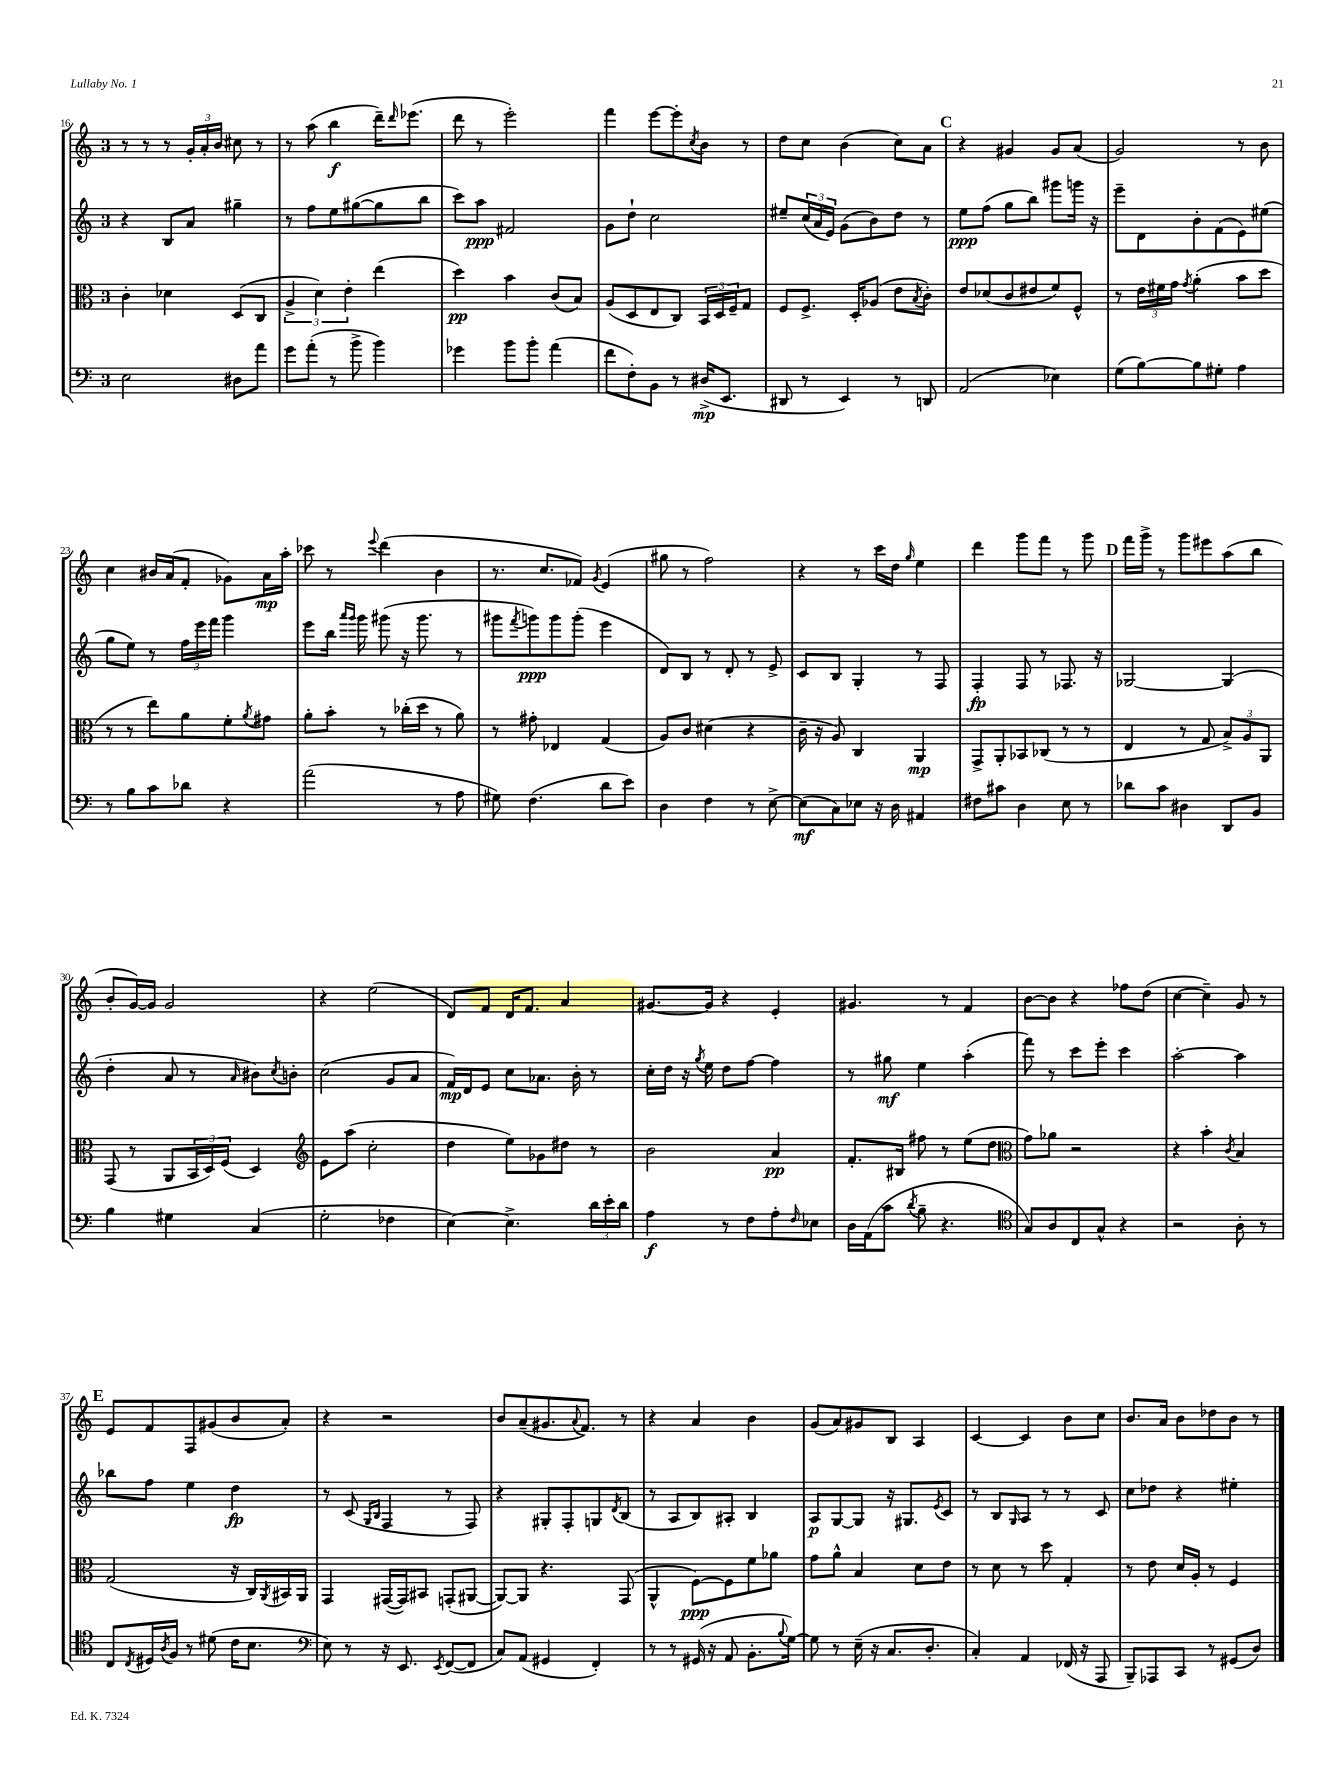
<<
\new StaffGroup <<
\new Staff = "s0" {
    \clef treble \key c \major \once \override Staff.TimeSignature.style = #'single-digit \time 3/4
    r8 r8 r8 \tuplet 3/2 { g'16-. a'16-. b'16 } cis''8 r8 |
    r8 a''8( b''4\f d'''16--) \grace { d'''16 } ees'''8.( |
    d'''8 r8 e'''2-.) |
    f'''4 e'''8~ e'''8-. \acciaccatura { c''8 } b'8 r8 |
    d''8 c''8 b'4( c''8) a'8 |
    \mark \markup { \bold "C" } r4 gis'4 gis'8 a'8( |
    g'2) r8 b'8 |
    c''4 bis'16 a'16( f'8-. ges'8) a'16\mp a''16-. |
    ces'''8 r8 \appoggiatura { e'''8 } d'''4( b'4 |
    r8. c''8. fes'8) \acciaccatura { g'8 } e'4( |
    gis''8 r8 f''2) |
    r4 r8 c'''16 d''16 \grace { g''16 } e''4 |
    d'''4 g'''8 f'''8 r8 g'''8 |
    \mark \markup { \bold "D" } f'''16 g'''16-> r8 g'''8 eis'''8 a''8( b''8 |
    b'8-. g'16~) g'16 g'2 |
    r4 e''2( |
    d'8) f'8 d'16 f'8. a'4 |
    gis'8.~ gis'16 r4 e'4-. |
    gis'4. r8 f'4 |
    b'8~ b'8 r4 fes''8 d''8( |
    c''4~ c''4--) g'8 r8 |
    \mark \markup { \bold "E" } e'8 f'8 f8 gis'8( b'8 a'8-.) |
    r4 r2 |
    b'8 a'8--( gis'8. \appoggiatura { a'8 } f'8.) r8 |
    r4 a'4 b'4 |
    g'8( a'8) gis'8 b8 a4 |
    c'4~ c'4 b'8 c''8 |
    b'8. a'16 b'8 des''8 b'8 r8 \bar "|." |
}
\new Staff = "s1" {
    \clef treble \key c \major \once \override Staff.TimeSignature.style = #'single-digit \time 3/4
    r4 b8 a'8 gis''4-- |
    r8 f''8 e''8 gis''8~( gis''8 b''8 |
    c'''8) a''8\ppp fis'2 |
    g'8 d''8-! c''2 |
    eis''8-- \tuplet 3/2 { c''16( a'16 e'16) } g'8( b'8) d''8 r8 |
    \mark \markup { \bold "C" } e''8\ppp f''8( g''8 b''8) gis'''8 g'''16 r16 |
    e'''8-- d'8 b'8-. f'8( e'8) eis''8( |
    g''8 e''8) r8 \tuplet 3/2 { f''16 e'''16 f'''16 } g'''4 |
    e'''8 b''16 \grace { a'''16 g'''16 } g'''16 gis'''8( r16 gis'''8. r8 |
    gis'''8 \acciaccatura { f'''8 } g'''8\ppp) g'''8 g'''8-.( e'''4 |
    d'8) b8 r8 d'8-. r8 e'8-> |
    c'8 b8 g4-. r8 f8 |
    f4-.\fp f8 r8 fes8. r16 |
    \mark \markup { \bold "D" } ges2~ ges4( |
    d''4-. a'8 r8 \grace { a'16 } bis'8) \acciaccatura { c''8 } b'8-. |
    c''2( g'8 a'8 |
    f'16\mp) d'16 e'8 c''8 aes'8. b'16-. r8 |
    c''16-. d''16 r16 \acciaccatura { g''8 } e''16 d''8 f''8~ f''4 |
    r8 gis''8\mf e''4 a''4-.( |
    f'''8) r8 c'''8 e'''8-. c'''4 |
    a''2~-. a''4 |
    \mark \markup { \bold "E" } bes''8 f''8 e''4 d''4\fp |
    r8 c'8( \grace { g16 b16 } f4 r8 f8) |
    r4 gis8-. f8-. g8 \acciaccatura { d'8 } b8( |
    r8 a8 b8) ais8-. b4 |
    a8\p g8~ g8 r16 gis8. \acciaccatura { e'8 } c'8 |
    r8 b8 \grace { g16 } a8 r8 r8 c'8 |
    c''8 des''8 r4 eis''4-. \bar "|." |
}
\new Staff = "s2" {
    \clef alto \key c \major \once \override Staff.TimeSignature.style = #'single-digit \time 3/4
    c'4-. des'4 d8( c8 |
    \tuplet 3/2 { a4-> d'4) e'4-. } e''4( |
    d''4\pp) b'4 c'8( b8) |
    a8( d8 e8 c8) \tuplet 3/2 { b,16 d16 f16-- } g8 |
    f8 f8.-> d16-. aes8( e'8 \acciaccatura { b8 } c'8-.) |
    \mark \markup { \bold "C" } e'8 des'8( c'8 eis'8 f'8) f8-^ |
    r8 \tuplet 3/2 { e'16 fis'16 g'16 } \acciaccatura { g'8 } a'4-.( b'8 d''8 |
    r8 r8 e''8) a'8 f'8-. \acciaccatura { a'8 } gis'8 |
    a'8-. b'8-. r8 ces''16-.( d''16 r8 a'8) |
    r8 gis'8-. ees4 g4( |
    a8) c'8 dis'4( r4 |
    c'16-- r16 a8) c4 a,4\mp |
    g,8-> a,8-. bes,8 ces8( r8 r8 |
    \mark \markup { \bold "D" } e4 r8 g8 \tuplet 3/2 { b8->) a8 a,8 } |
    g,8( r8 a,8 \tuplet 3/2 { b,16 d16) f16( } d4) |
    \clef treble e'8 a''8( c''2-. |
    d''4 e''8) ges'8 dis''8 r8 |
    b'2 a'4\pp |
    f'8.-. bis16 fis''8 r8 e''8( d''8 |
    \clef alto g'8) aes'8 r2 |
    r4 b'4-. \acciaccatura { c'8 } b4 |
    \mark \markup { \bold "E" } g2( r16 c16) \acciaccatura { a,8 } bis,16 a,16 |
    g,4 gis,16~( gis,16) bis,8 g,8-.( ais,8~ |
    ais,8~) ais,8 r4. g,8( |
    a,4-^ f8~\ppp) f8 f'8 aes'8 |
    g'8 a'8-^ b4 d'8 e'8 |
    r8 d'8 r8 d''8 g4-. |
    r8 e'8 d'16 a16-. r8 f4 \bar "|." |
}
\new Staff = "s3" {
    \clef bass \key c \major \once \override Staff.TimeSignature.style = #'single-digit \time 3/4
    e2 dis8 a'8 |
    g'8 a'8-.( r8 b'8-> b'4) |
    ges'4 b'8 b'8-. a'4( |
    f'8 f8-.) b,8 r8 dis16->\mp( e,8. |
    dis,8 r8 e,4) r8 d,8 |
    \mark \markup { \bold "C" } a,2( ees4) |
    g8( b8~) b8 gis8-. a4 |
    r8 b8 c'8 des'8 r4 |
    a'2( r8 a8 |
    gis8) f4.( d'8 e'8) |
    d4 f4 r8 e8~-> |
    e8\mf( c8) ees8 r16 d16 ais,4 |
    fis8 cis'8 d4 e8 r8 |
    \mark \markup { \bold "D" } des'8 c'8 dis4 d,8 b,8 |
    b4 gis4 c4( |
    g2-. fes4 |
    e4~) e4.-> \tuplet 3/2 { d'16 e'16-. d'16 } |
    a4\f r8 f8 a8-. \grace { f16 } ees8 |
    d16 a,16( c'8 \acciaccatura { d'8 } b8-- r4. |
    \clef tenor g8) a8 c8 g8-^ r4 |
    r2 a8-. r8 |
    \mark \markup { \bold "E" } c8 \acciaccatura { c8 } dis16 \acciaccatura { a8 } f16 r8 dis'8( c'16 b8. |
    \clef bass e8) r8 r16 e,8. \acciaccatura { e,8 } f,8~( f,8 |
    c8) a,8( gis,4 f,4-.) |
    r8 r8 gis,16( r16 a,8 b,8.-. \appoggiatura { b8 } g16~) |
    g8 r8 e16--( r16 c8. d8.-. |
    c4-.) a,4 fes,16( r16 a,,8 |
    b,,8--) aes,,8 c,8 r8 gis,8( d8) \bar "|." |
}
>>
>>
\layout { \context { \Score currentBarNumber = #16 } }
